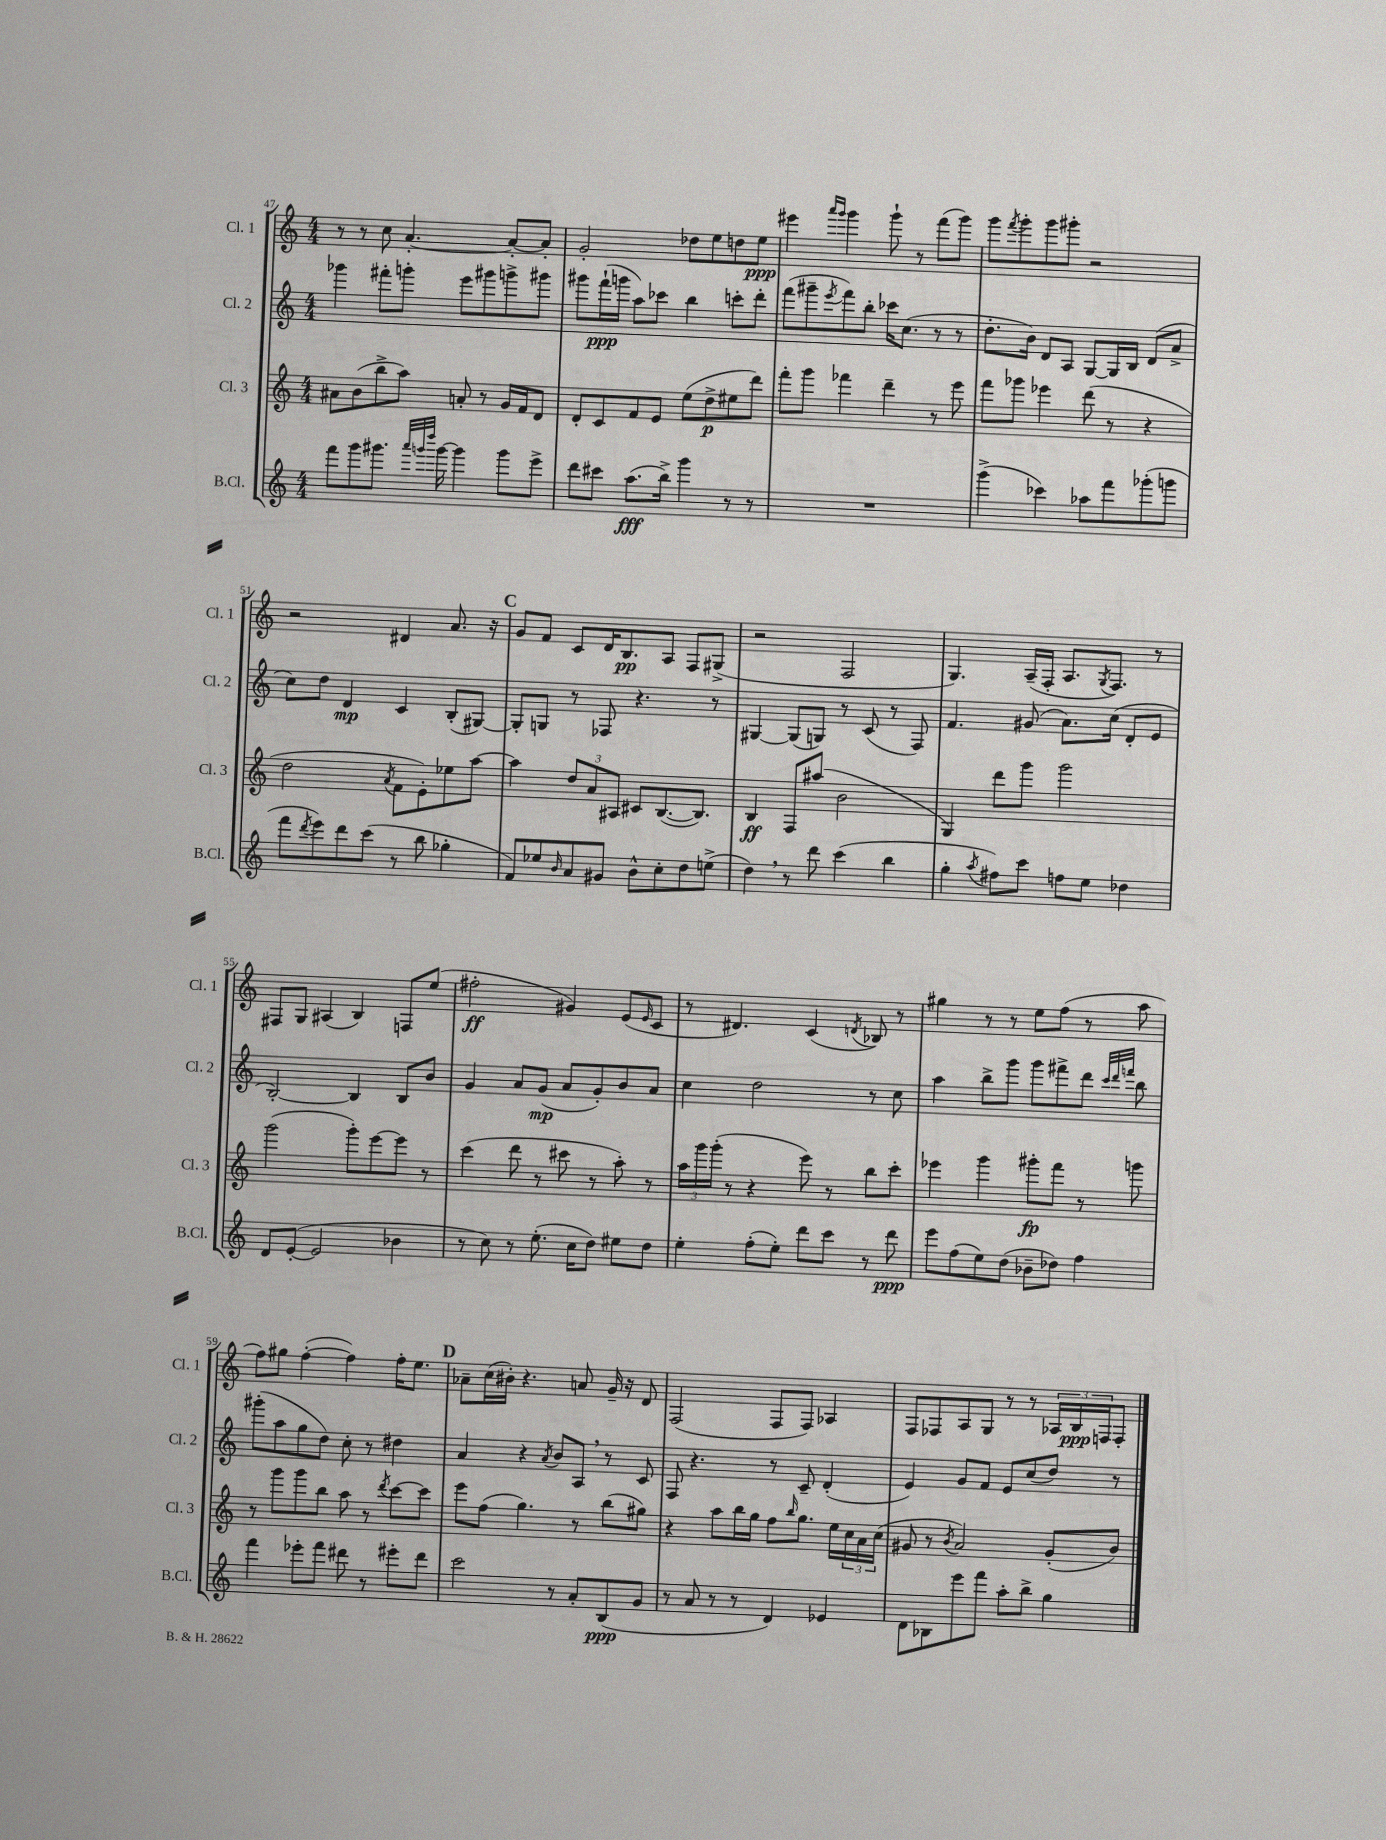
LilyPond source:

<<
\new StaffGroup <<
\new Staff = "s0" \with { instrumentName = "Cl. 1" shortInstrumentName = "Cl. 1" } {
    \clef treble \key c \major \numericTimeSignature \time 4/4
    r8 r8 c''8 a'4.~-. a'8~-. a'8-. |
    g'2-. des''8 e''8 d''8 e''8\ppp |
    eis'''4 \grace { a'''16 g'''16 } g'''4 g'''8-! r8 f'''8( g'''8) |
    g'''8 \acciaccatura { f'''8 } g'''8-. g'''8 gis'''8-. r2 |
    r2 dis'4 a'8. r16 |
    \mark \markup { \bold "C" } g'8 f'8 c'8 d'16 b8.\pp a8 f8 gis8->( |
    r2 f2 |
    g4.) a16--( f16-. a8. \acciaccatura { g8 } f8.) r8 |
    fis8 g8 ais4( b4) f8 e''8( |
    fis''2-.\ff gis'4) e'8( \grace { e'16 } c'8 |
    r8 dis'4.) c'4( \acciaccatura { d'8 } bes8) r8 |
    gis''4 r8 r8 e''8 f''8( r8 a''8 |
    f''8) gis''8 f''4~-.( f''4) f''16-. e''8. |
    \mark \markup { \bold "D" } aes'8-- c''16( bis'16-.) r4. a'8 g'16-- r16 d'8 |
    f2( f8 f8) aes4 |
    f8 fes8 a8 g8 r8 r8 \tuplet 3/2 { aes16 b16\ppp f16 } f8-. \bar "|." |
}
\new Staff = "s1" \with { instrumentName = "Cl. 2" shortInstrumentName = "Cl. 2" } {
    \clef treble \key c \major \numericTimeSignature \time 4/4
    ges'''4 fis'''8-. g'''8-. e'''8 gis'''8 g'''8-> gis'''8 |
    gis'''8 f'''16-!\ppp( g'''16 a''8) ces'''8 b''4 c'''8-. d'''8-. |
    f'''8( gis'''8-- \acciaccatura { e'''8 } f'''8) b''8-. ces'''16 c''8.( r8 r8 |
    d''8.-. b'16) d'8 a8 g8~ g16 b16 d'8( a'8-> |
    c''8) d''8 d'4\mp c'4 b8-.( gis8~) |
    \mark \markup { \bold "C" } gis8-. g8 r8 fes8 r4. r8 |
    gis4~ gis8( g8) r8 c'8( r8 f8) |
    f'4. gis'8( a'8.) c''16( d'8-. e'8 |
    b2~-.) b4 b8 b'8 |
    g'4 a'8 g'8\mp( a'8 g'8-.) b'8 a'8 |
    c''4 d''2 r8 c''8 |
    a''4 b''8-> g'''8 g'''8 fis'''8-> d'''8 \grace { c'''32 d'''32 f'''32 } b''8 |
    gis'''8-.( a''8 g''8 d''8) c''8-. r8 dis''4 |
    \mark \markup { \bold "D" } a'4 r4 \acciaccatura { a'8 } b'8 a8 \breathe r8 c'8 |
    f8 r4. r8 c'8-- d'4-.( |
    e'4) g'8 f'8 e'8 c''8( d''8) r8 \bar "|." |
}
\new Staff = "s2" \with { instrumentName = "Cl. 3" shortInstrumentName = "Cl. 3" } {
    \clef treble \key c \major \numericTimeSignature \time 4/4
    ais'8 b'8( b''8-> a''8) a'8-. r8 g'16 f'16 d'8 |
    d'8-. c'8 f'8 e'8 e''8( d''8->\p eis''8 d'''8) |
    f'''8-. g'''8 fes'''4 d'''4-- r8 e'''8 |
    f'''8 ges'''8 ees'''4 d'''8( r8 r4 |
    d''2 \acciaccatura { a'8 } f'8 e'8-.) ees''8 a''8~ |
    \mark \markup { \bold "C" } a''4 \tuplet 3/2 { d''8 a'8 ais8 } cis'8 b8.~( b8.) |
    b4\ff f8 ais''8( b'2 |
    g4) d'''8 g'''8 g'''2 |
    g'''2( g'''8-.) e'''8~ e'''8 r8 |
    c'''4( d'''8 r8 cis'''8 r8 a''8-.) r8 |
    \tuplet 3/2 { a''16 g'''16 g'''16-.( } r8 r4 e'''8) r8 b''8 c'''8-. |
    ees'''4 g'''4 gis'''8-.\fp f'''8 r8 g'''8 |
    r8 g'''8 g'''8 b''8 a''8 r8 \acciaccatura { d'''8 } c'''8~ c'''8 |
    \mark \markup { \bold "D" } e'''8 f''8( g''4.) r8 b''8( gis''8) |
    r4 a''8 b''16 g''16 f''8 \grace { b''16 } g''8. e''16 \tuplet 3/2 { c''16 a'16 c''16( } |
    gis'8 r8 \acciaccatura { b'8 } a'2) gis'8-.( b'8) \bar "|." |
}
\new Staff = "s3" \with { instrumentName = "B.Cl." shortInstrumentName = "B.Cl." } {
    \clef treble \key c \major \numericTimeSignature \time 4/4
    f'''8 g'''8 gis'''8. \grace { a'''32 g'''32 d''''32 } g'''16~ g'''4 g'''8 e'''8-> |
    d'''8 cis'''8 a''8.\fff( b''16->) g'''4 r8 r8 |
    R1 |
    g'''4->( ces'''4) aes''8 f'''8 ges'''8-.( g'''8 |
    f'''8 \acciaccatura { d'''8 } e'''8) d'''8 c'''8( r8 b''8 ges''4-. |
    \mark \markup { \bold "C" } f'8) ees''8 \grace { b'16 } a'8 gis'8 b'8-^ c''8-. d''8 e''8->( |
    d''4) \breathe r8 d'''8 c'''4( b''4 |
    g''4-. \acciaccatura { a''8 } fis''8) c'''8 f''8 e''8 des''4 |
    d'8 e'8~-.( e'2 bes'4 |
    r8 c''8) r8 e''8.-.( c''16 d''8) eis''8 d''8 |
    e''4-. f''8-.( e''8-.) d'''8 c'''8 r8 d'''8\ppp |
    e'''8 f''8( e''8) d''8( bes'8-- des''8) f''4 |
    f'''4 ees'''8-. f'''8 dis'''8 r8 eis'''8-. dis'''8 |
    \mark \markup { \bold "D" } c'''2 r8 a'8-. b8\ppp( g'8 |
    r8 a'8 r8 r8 d'4) ees'4 |
    d'8 bes8 e'''8 f'''8 a''8-. b''8-> g''4 \bar "|." |
}
>>
>>
\layout { \context { \Score currentBarNumber = #47 } }
